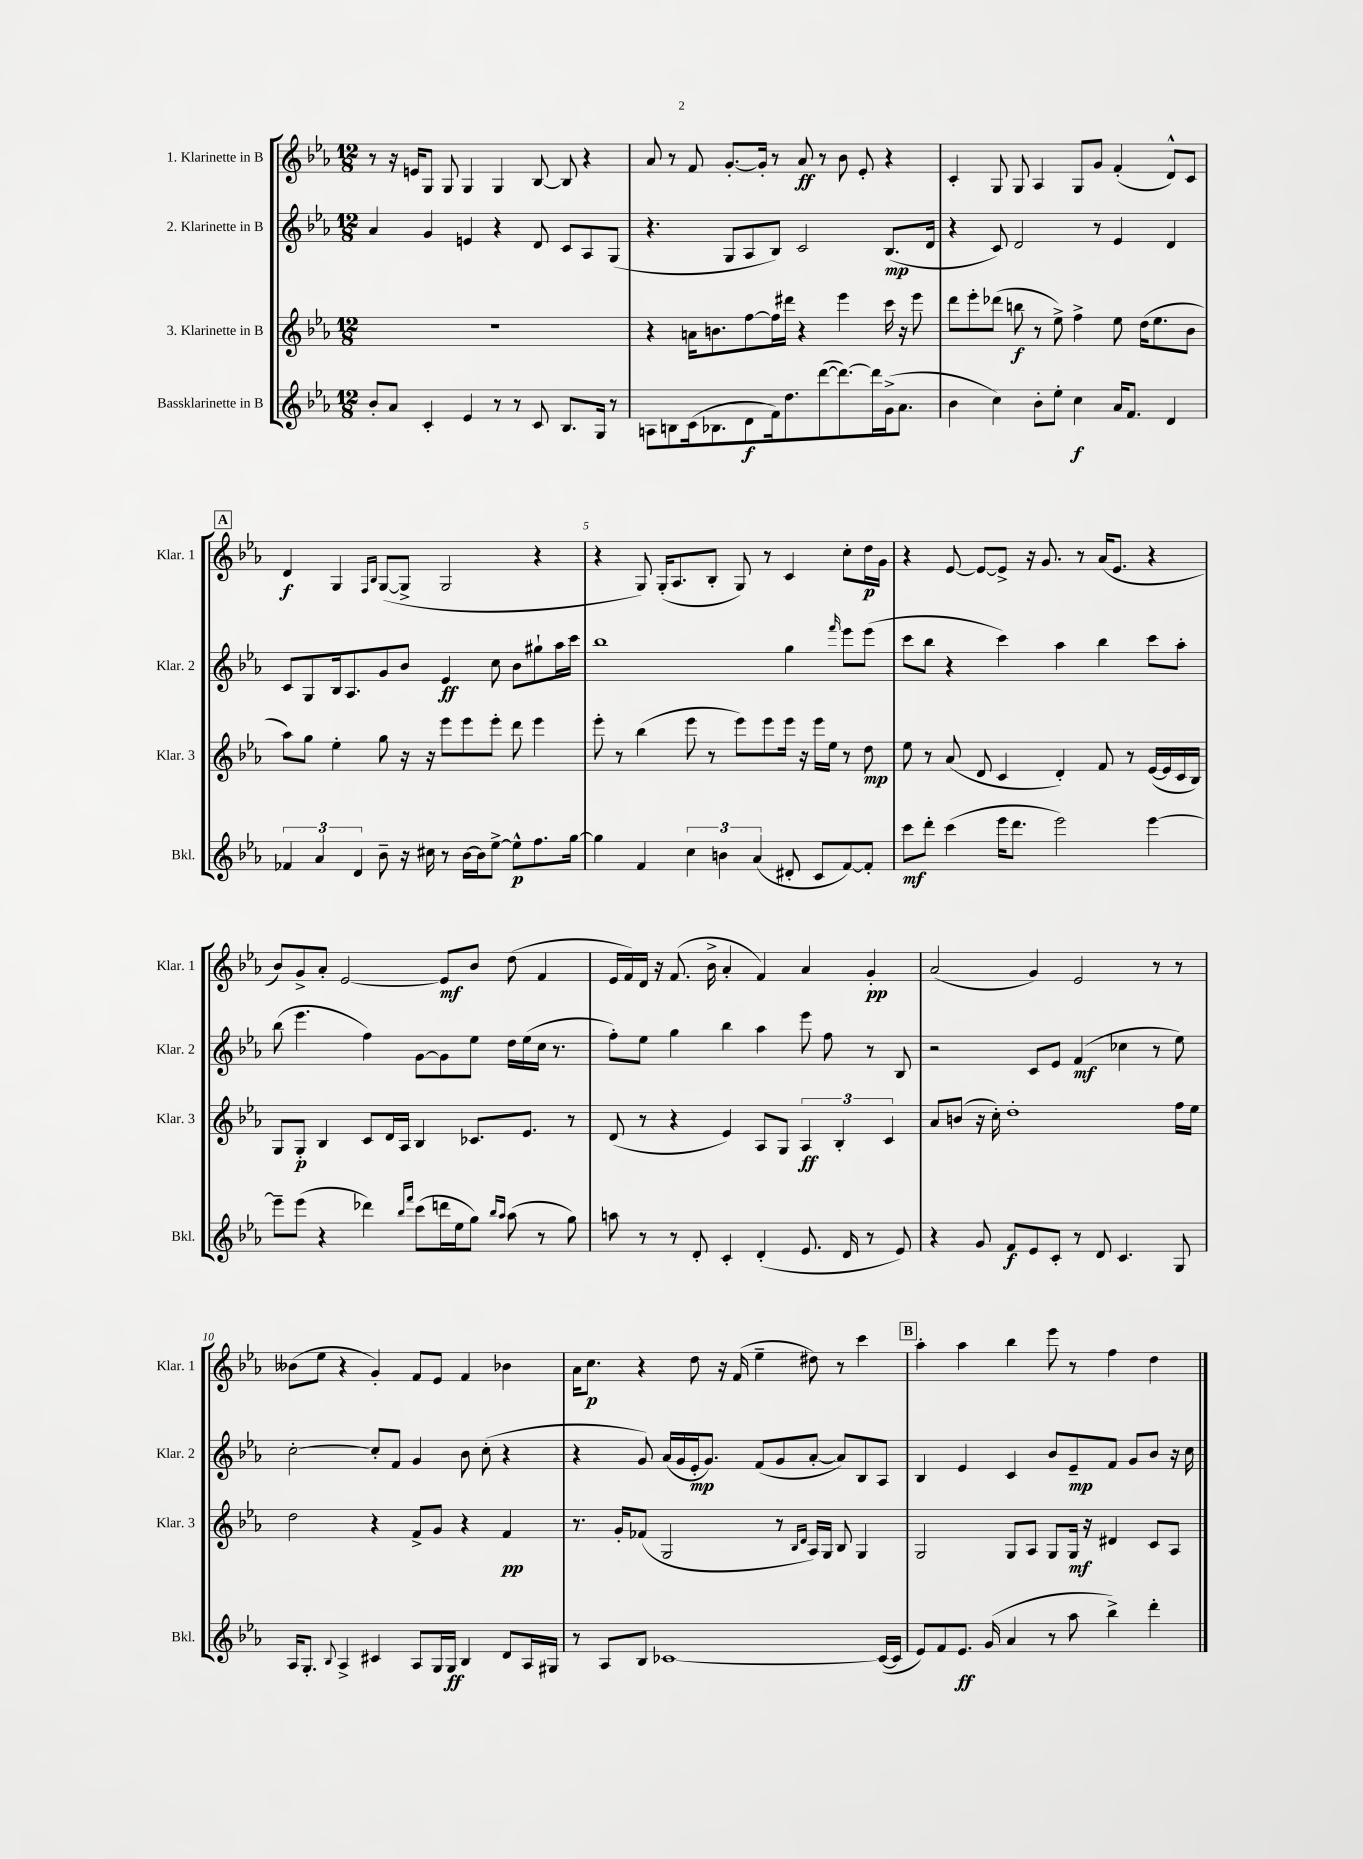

**kern	**kern	**kern	**kern
*staff4	*staff3	*staff2	*staff1
*clefG2	*clefG2	*clefG2	*clefG2
*k[b-e-a-]	*k[b-e-a-]	*k[b-e-a-]	*k[b-e-a-]
*M12/8	*M12/8	*M12/8	*M12/8
8b-'	1.r	4a-	8r
8a-	.	.	16r
.	.	.	16e
4c'	.	4g	8G
.	.	.	8G
4e-	.	4e	4G
8r	.	4r	4G
8r	.	.	.
8c	.	8d	[8B-
8.B-	.	8c	8B-]
.	.	8A-	4r
16G	.	.	.
8r	.	(8G	.
=	=	=	=
8A	4r	4.r	8a-
8B	.	.	8r
(16c	16a	.	8f
8.B-	8.b	.	.
.	.	8G	[8.g'
8d	[8ff	8A-	.
.	.	.	16g']
16f)	16ff]	8B-)	8r
8.dd	16ddd#	.	.
.	4r	2c	8a-
([8ddd	.	.	8r
8.ddd_)	4eee-	.	8b-
.	.	.	8e-'
16ddd]	.	.	.
(16g^	16ccc	(8.B-	4r
8.a-	16r	.	.
.	8eee-	.	.
.	.	16d	.
=	=	=	=
4b-	8ddd	4r	4c'
.	8eee-'	.	.
4cc)	(8ddd-	8c)	8G
.	8bb	2d	8G
8b-'	8r	.	4A-
8ee-'	8ee-^)	.	.
4cc	4ff^	.	8G
.	.	8r	8g
16a-	8ee-	4e-	(4f'
8.f	.	.	.
.	(16dd	.	.
.	8.ee-	.	.
4d	.	4d	8d^^)
.	8b-	.	8c
=	=	=	=
6f-	8aa-)	8c	4d
.	8gg	8G	.
6a-	.	.	.
.	4ee-'	16B-	4G
.	.	8.A-	.
6d	.	.	.
.	.	.	16qqF
.	.	.	16qqB-
8b-~	8gg	8g	([8G
16r	16r	8b-	8G^]
16cc#	16r	.	.
8r	8eee-	4e-	2G
[16b-	8eee-	.	.
16b-]	.	.	.
[8ee-^	8eee-'	8cc	.
8ee-^^]	8ddd	8b-	.
8.ff	4eee-	8gg#`	4r
.	.	16aa-	.
[16gg	.	16ccc	.
=	=	=	=
4gg]	8eee-'	1bb-	4r
.	8r	.	.
4f	(4bb-	.	8G)
.	.	.	(16G'
.	.	.	8.A-
6cc	8eee-	.	.
.	8r	.	8B-'
6b	.	.	.
.	8eee-)	.	8G)
(6a-	.	.	.
.	8eee-	.	8r
8d#'	16eee-	4gg	4c
.	16r	.	.
8c	16eee-	.	.
.	16ee-	.	.
.	.	16qqfff	.
[8f)	8r	8eee-	8cc'
8f']	8dd	(8eee-	16dd
.	.	.	16g
=	=	=	=
8ccc	8ee-	8ccc	4r
8ddd'	8r	8bb-	.
(4ccc	(8a-	4r	[8e-
.	8d	.	8e-_
16eee-	4c	4ccc)	8e-^]
8.ddd	.	.	.
.	.	.	16r
.	.	.	8.g
2eee-)	4d')	4aa-	.
.	.	.	8r
.	8f	4bb-	(16a-
.	.	.	8.e-
.	8r	.	.
[4eee-	([16e-	8ccc	4r
.	16e-]	.	.
.	16c	8aa-'	.
.	16B-)	.	.
=	=	=	=
8eee-~]	8G	(8bb-	8b-)
(8eee-	8G'	4.eee-	8g^
4r	4B-	.	8a-'
.	.	.	[2e-
4ddd-)	8c	4ff)	.
.	16d	.	.
.	16A-	.	.
16qqbb-	.	.	.
16qqfff	.	.	.
(8ccc	4B-	[8g	.
16ddd	.	8g]	8e-]
16ee-	.	.	.
8gg)	8.c-	8ee-	8b-
16qqbb-	.	.	.
16qqaa-	.	.	.
(8aa-	.	16dd	(8dd
.	8.e-	(16ee-	.
8r	.	16cc	4f
.	.	8.r	.
8gg)	8r	.	.
=	=	=	=
8aa	(8d	8ff')	16e-
.	.	.	16f)
8r	8r	8ee-	16d
.	.	.	16r
8r	4r	4gg	(8.f
8d'	.	.	.
.	.	.	16b-^
4c'	4e-)	4bb-	4a-'
(4d'	8A-	4aa-	4f)
.	8G	.	.
8.e-	6A-	8eee-	4a-
.	.	8ff	.
.	6B-'	.	.
16d	.	.	.
8r	.	8r	4g'
.	6c	.	.
8e-)	.	8B-	.
=	=	=	=
4r	8a-	2r	(2a-
.	(8b	.	.
8g	16r	.	.
.	16cc')	.	.
8f	1dd'	.	.
8e-	.	8c	4g)
8c'	.	8e-	.
8r	.	(4f	2e-
8d	.	.	.
4.c	.	4cc-	.
.	.	8r	8r
8G	16ff	8ee-)	8r
.	16ee-	.	.
=	=	=	=
16A-	2dd	[2cc'	(8b--
8.G'	.	.	.
.	.	.	8ee-
8qqB-	.	.	.
4A-^	.	.	4r
4c#	4r	8cc']	4g')
.	.	8f	.
8A-	8f^	4g	8f
16G	8g	.	8e-
16G	.	.	.
4B-	4r	8b-	4f
.	.	(8cc'	.
8d	4f	4r	4b-
16A-	.	.	.
16G#	.	.	.
=	=	=	=
8r	8.r	4r	16a-
.	.	.	8.cc
8A-	.	.	.
.	16g'	.	.
8B-	(8f-	8g)	4r
[1c-	2G	(16a-	.
.	.	16g	.
.	.	16e-'	8dd
.	.	8.g)	.
.	.	.	16r
.	.	.	(16f
.	.	(8f	4ee-~
.	8r	8g	.
.	16qqB-	.	.
.	16qqd	.	.
.	16A-)	[8a-'	8dd#)
.	16G	.	.
.	8B-	8a-])	8r
.	4G	8B-	4ccc
(16c-_	.	8A-	.
16c-]	.	.	.
=	=	=	=
8e-)	2G	4B-	4aa-'
8f	.	.	.
8.e-	.	4e-	4aa-
(16g	.	.	.
4a-	8G	4c	4bb-
.	8A-	.	.
8r	8G	8b-	8eee-
8aa-	16G	8e-~	8r
.	16r	.	.
4bb-^)	4d#	8f	4ff
.	.	8g	.
4ddd'	8c	8b-	4dd
.	8A-	16r	.
.	.	16cc	.
==	==	==	==
*-	*-	*-	*-
